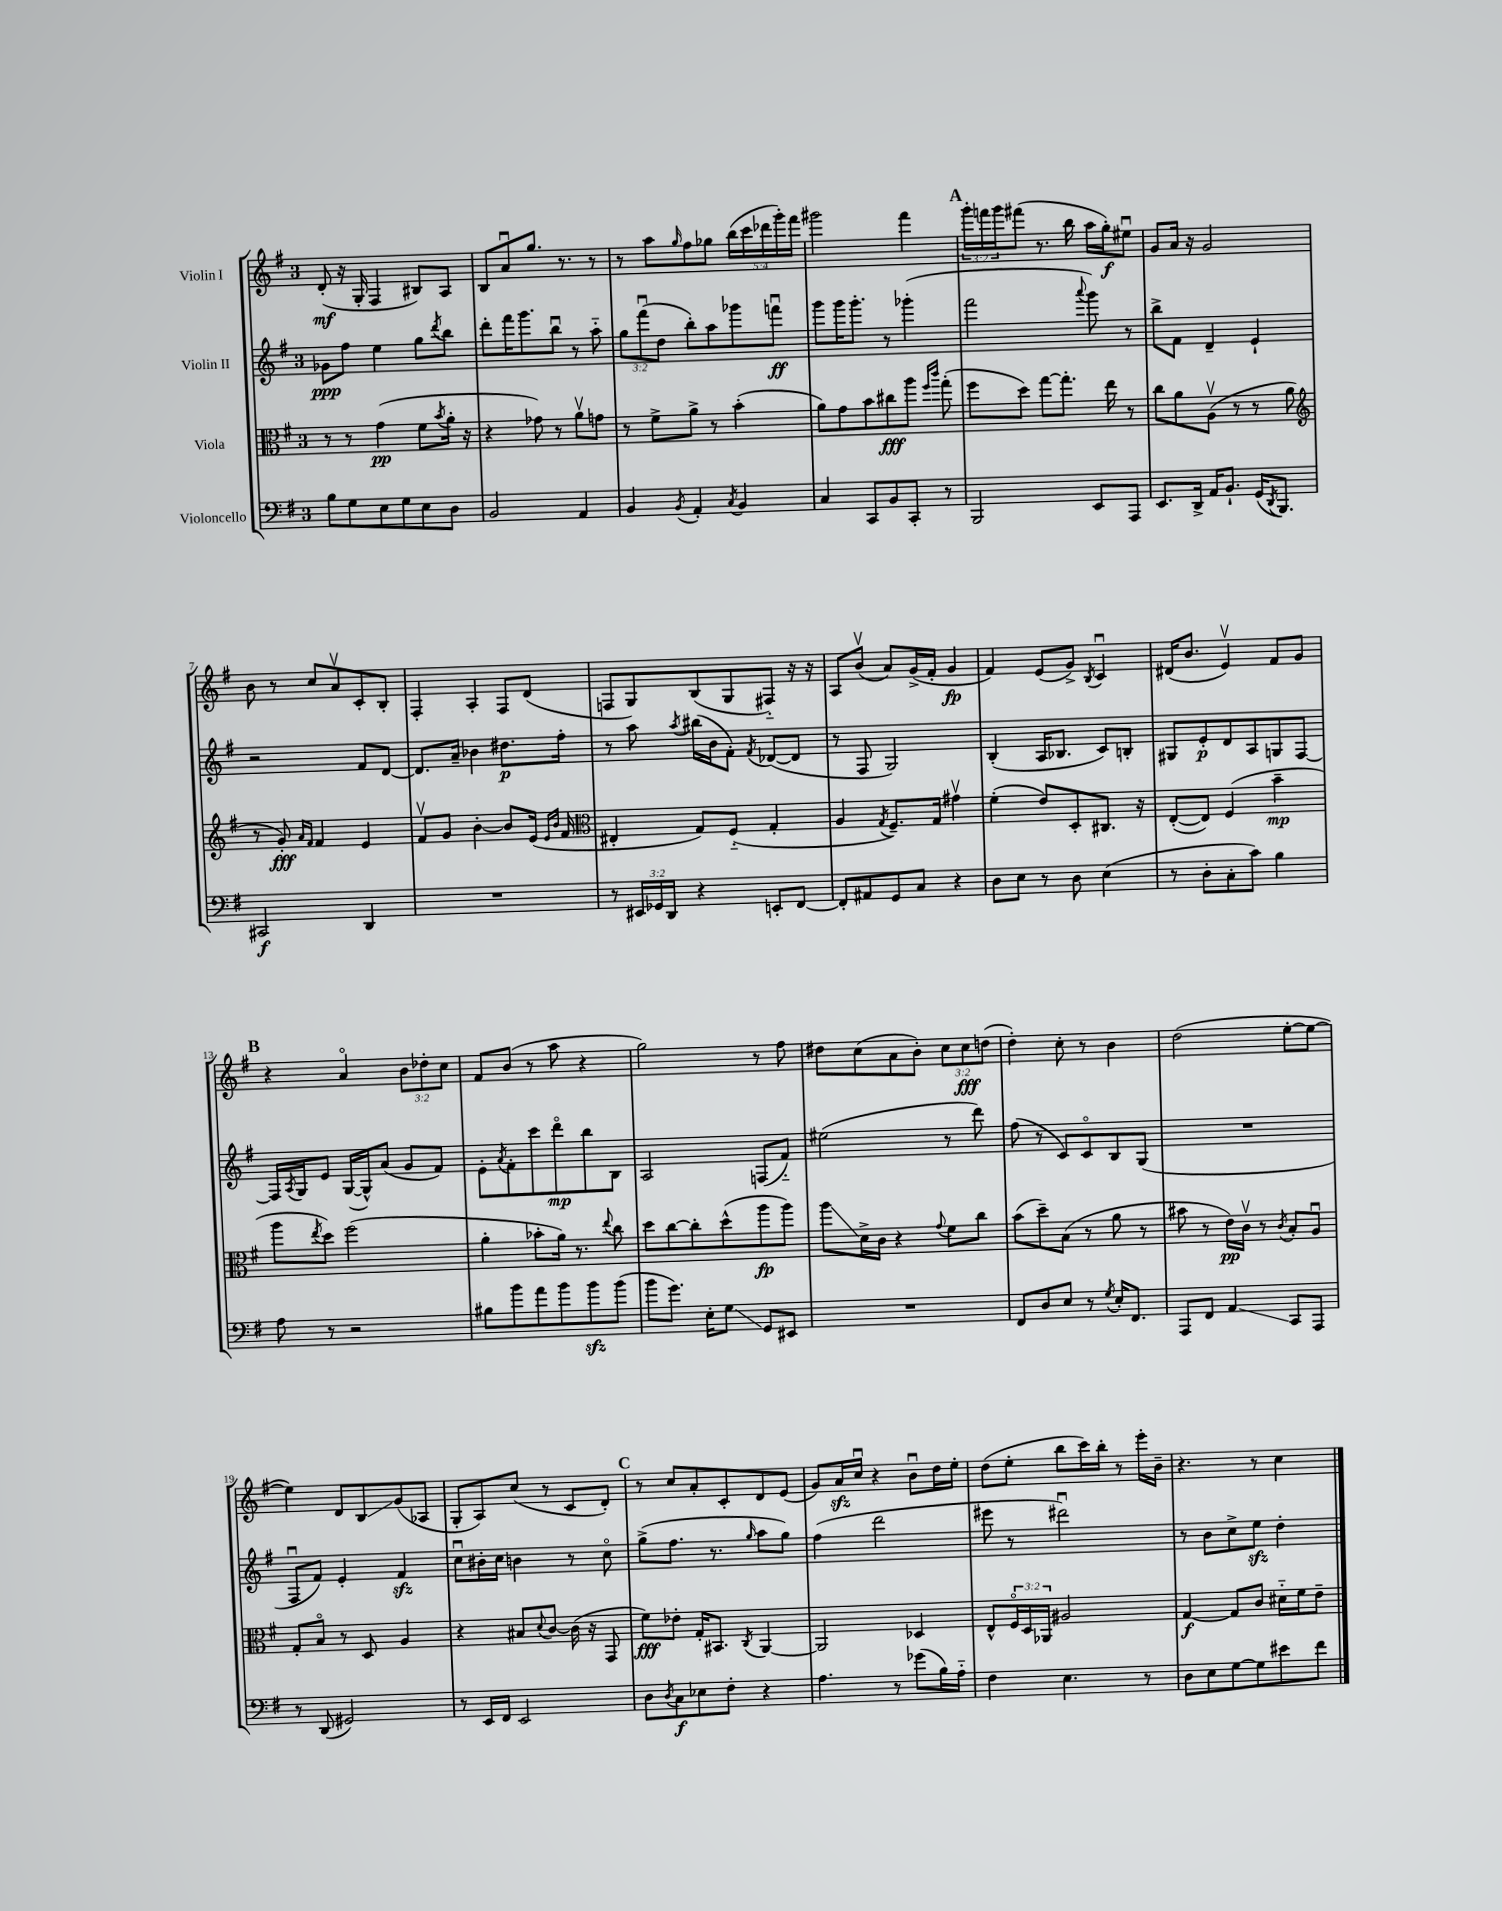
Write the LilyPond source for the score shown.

<<
\new StaffGroup <<
\new Staff = "s0" \with { instrumentName = "Violin I" } {
    \clef treble \key g \major \once \override Staff.TimeSignature.style = #'single-digit \time 3/4 \override Staff.TupletNumber.text = #tuplet-number::calc-fraction-text
    d'8-.\mf( r16 g16-. fis4 bis8) a8 |
    b8 a'8\downbow g''8. r8. r8 |
    r8 a''8 \grace { g''16 } fis''8 ges''8 \tuplet 5/4 { b''16( c'''16 des'''16 g'''16-.) fis'''16 } |
    gis'''2 fis'''4 |
    \mark \markup { \bold "A" } \tuplet 3/2 { g'''16-. f'''16 g'''16 } fis'''8( r8. b''16 a''16 g''16-.\f) eis''8\downbow |
    g'8 a'16 r16 g'2 |
    b'8 r8 c''8 a'8\upbow c'8-. b8-. |
    fis4-. a4-. fis8 d'8( |
    f8 g8) b8( g8 fis8-_) r16 r16 |
    a8 b'8\upbow( a'8) g'16->( fis'16-. g'4\fp |
    fis'4) e'8( g'8->) \acciaccatura { b8 } c'4\downbow |
    dis'16( b'8. e'4\upbow) fis'8 g'8 |
    \mark \markup { \bold "B" } r4 a'4\flageolet \tuplet 3/2 { b'8 des''8-. c''8 } |
    fis'8 b'8( r8 a''8 r4 |
    g''2) r8 fis''8 |
    dis''8 c''8( a'8 b'8-.) \tuplet 3/2 { c''8 c''8\fff d''8( } |
    d''4-.) c''8-. r8 b'4 |
    d''2( e''8~-. e''8~ |
    e''4) d'8 b8\glissando g'8( aes8 |
    g8-. a8) c''8( r8 c'8 d'8-.) |
    \mark \markup { \bold "C" } r8 c''8 a'8-. c'8-. d'8 e'8( |
    g'8) a'16\sfz c''16\downbow r4 b'8\downbow d''16 e''16-. |
    d''8( e''8-. b''8 c'''16) b''16-. r8 e'''16-. b'16-- |
    r4. r8 c''4 \bar "|." |
}
\new Staff = "s1" \with { instrumentName = "Violin II" } {
    \clef treble \key g \major \once \override Staff.TimeSignature.style = #'single-digit \time 3/4 \override Staff.TupletNumber.text = #tuplet-number::calc-fraction-text
    ges'8\ppp fis''8 e''4 g''8 \acciaccatura { d'''8 } b''8 |
    d'''8-. fis'''16 g'''8. b''8\downbow r8 a''8-_ |
    \tuplet 3/2 { g''8 fis'''8\downbow( d''8 } b''8-.) a''8 ges'''8 f'''8\downbow\ff |
    g'''8 g'''16 g'''8.-. r8 ges'''4-.( |
    \mark \markup { \bold "A" } fis'''2 \appoggiatura { a'''8 } g'''8) r8 |
    b''8-> fis'8 d'4-- e'4-! |
    r2 fis'8 d'8~ |
    d'8. a'16-- bes'4 dis''8.\p fis''16-. |
    r8 a''8 \acciaccatura { a''8 } bis''16( b'16 fis'8-.) \acciaccatura { fis'8 } des'8~( des'8 |
    r8 fis8 g2) |
    b4-.( a16 bes8. c'8) b8-. |
    gis8 e'8-.\p d'8 a8 g8 fis8~ |
    \mark \markup { \bold "B" } fis16 \acciaccatura { a8 } g16 e'8 g16~( g16-^) a'8( g'8 fis'8) |
    e'8-. \acciaccatura { a'8 } fis'8-. c'''8 d'''8\flageolet\mp b''8 b8 |
    a2 f8( fis'8-_) |
    eis''2( r8 d'''8) |
    fis''8( r8 c'8) c'8\flageolet b8 g8( |
    R2. |
    fis8\downbow fis'8) e'4-. fis'4\sfz |
    c''8\downbow bis'16-. c''16 b'4 r8 c''8\flageolet |
    \mark \markup { \bold "C" } g''8->( fis''8. r8. \grace { g''16 } a''8 g''8) |
    fis''4( d'''2 |
    eis'''8 r8 dis'''2\downbow) |
    r8 b'8 c''8-> e''8\sfz d''4-. \bar "|." |
}
\new Staff = "s2" \with { instrumentName = "Viola" } {
    \clef alto \key g \major \once \override Staff.TimeSignature.style = #'single-digit \time 3/4 \override Staff.TupletNumber.text = #tuplet-number::calc-fraction-text
    r8 r8 g'4\pp( fis'8 \acciaccatura { b'8 } a'16-. r16 |
    r4 ges'8) r8 a'8\upbow g'8 |
    r8 fis'8-> a'8-> r8 b'4-.( |
    a'8) g'8 b'8 cis''8\fff a''8 \grace { fis''16 c'''16 } g''8-.( |
    \mark \markup { \bold "A" } fis''8 d''8) g''8~ g''8.-. e''16 r8 |
    c''8 a'8 a8\upbow( r8 r8 a'8 |
    \clef treble r8 g'8-.\fff) \grace { a'16 fis'16 } fis'4 e'4 |
    fis'8\upbow g'8 b'4~-. b'8 e'16( \grace { e'16 b'16 } fis'16 |
    \clef alto eis4-. g8) fis8-_( g4-. |
    a4 \acciaccatura { g8 } fis8.--) g16 gis'4\upbow |
    fis'4-.( e'8) d8-. cis8. r16 |
    e8~-.( e8) fis4( b'4--\mp |
    \mark \markup { \bold "B" } a''8 \acciaccatura { e''8 } d''8) fis''2( |
    a'4-. bes'8-. a'16) r8. \appoggiatura { e''8 } c''8 |
    d''8 c''8~ c''8-. d''8-^( a''8\fp a''8) |
    a''8\glissando d'16-> c'16 r4 \appoggiatura { g'8 } fis'8 c''8 |
    b'8( d''8--) b8( r8 a'8 r8 |
    bis'8 r8 e'16\pp) c'16\upbow r8 \acciaccatura { c'8 } b8-. a8\downbow |
    g8-. b8\flageolet r8 d8 a4 |
    r4 bis8 \appoggiatura { d'8 } c'8~ c'16( r16 g,8 |
    \mark \markup { \bold "C" } fis'8\fff) ees'8-. g16-. bis,8. \acciaccatura { c8 } a,4~ |
    a,2 des4 |
    e8-^ \tuplet 3/2 { fis16\flageolet d16 aes,16 } ais2 |
    g4~\f g8 c'8 dis'16-_ fis'16 e'8-- \bar "|." |
}
\new Staff = "s3" \with { instrumentName = "Violoncello" } {
    \clef bass \key g \major \once \override Staff.TimeSignature.style = #'single-digit \time 3/4 \override Staff.TupletNumber.text = #tuplet-number::calc-fraction-text
    b8 g8 e8 g8 e8 d8 |
    b,2 a,4 |
    b,4 \acciaccatura { b,8 } a,4-. \acciaccatura { c8 } b,4 |
    c4 c,8 b,8 c,8-. r8 |
    \mark \markup { \bold "A" } b,,2 e,8 a,,8 |
    e,8. d,16-> a,16 b,8.-! g,16( \acciaccatura { d,8 } b,,8.) |
    cis,2\f d,4 |
    R2. |
    r8 \tuplet 3/2 { eis,16 ges,16 d,16 } r4 e,8-. fis,8~ |
    fis,8-. ais,8 g,8 c8 r4 |
    d8 e8 r8 d8 e4( |
    r8 d8-. c8-. c'8) b4 |
    \mark \markup { \bold "B" } a8 r8 r2 |
    bis8 b'8 a'8 b'8 b'8\sfz b'8( |
    b'8 g'8.) e16-. g8\glissando g,8 eis,8 |
    R2. |
    fis,8 d8 e8 r8 \acciaccatura { g8 } e16-. fis,8. |
    a,,8 fis,8 a,4\glissando c,8 a,,8 |
    r8 d,8( gis,2) |
    r8 e,16 fis,16 e,2 |
    \mark \markup { \bold "C" } d8 \acciaccatura { d8 } c8\f ees8 fis8-. r4 |
    a4. r8 ges'8( b16) a16-_ |
    fis4 e4. r8 |
    d8 e8 g8~ g8 eis'8 fis'8 \bar "|." |
}
>>
>>
